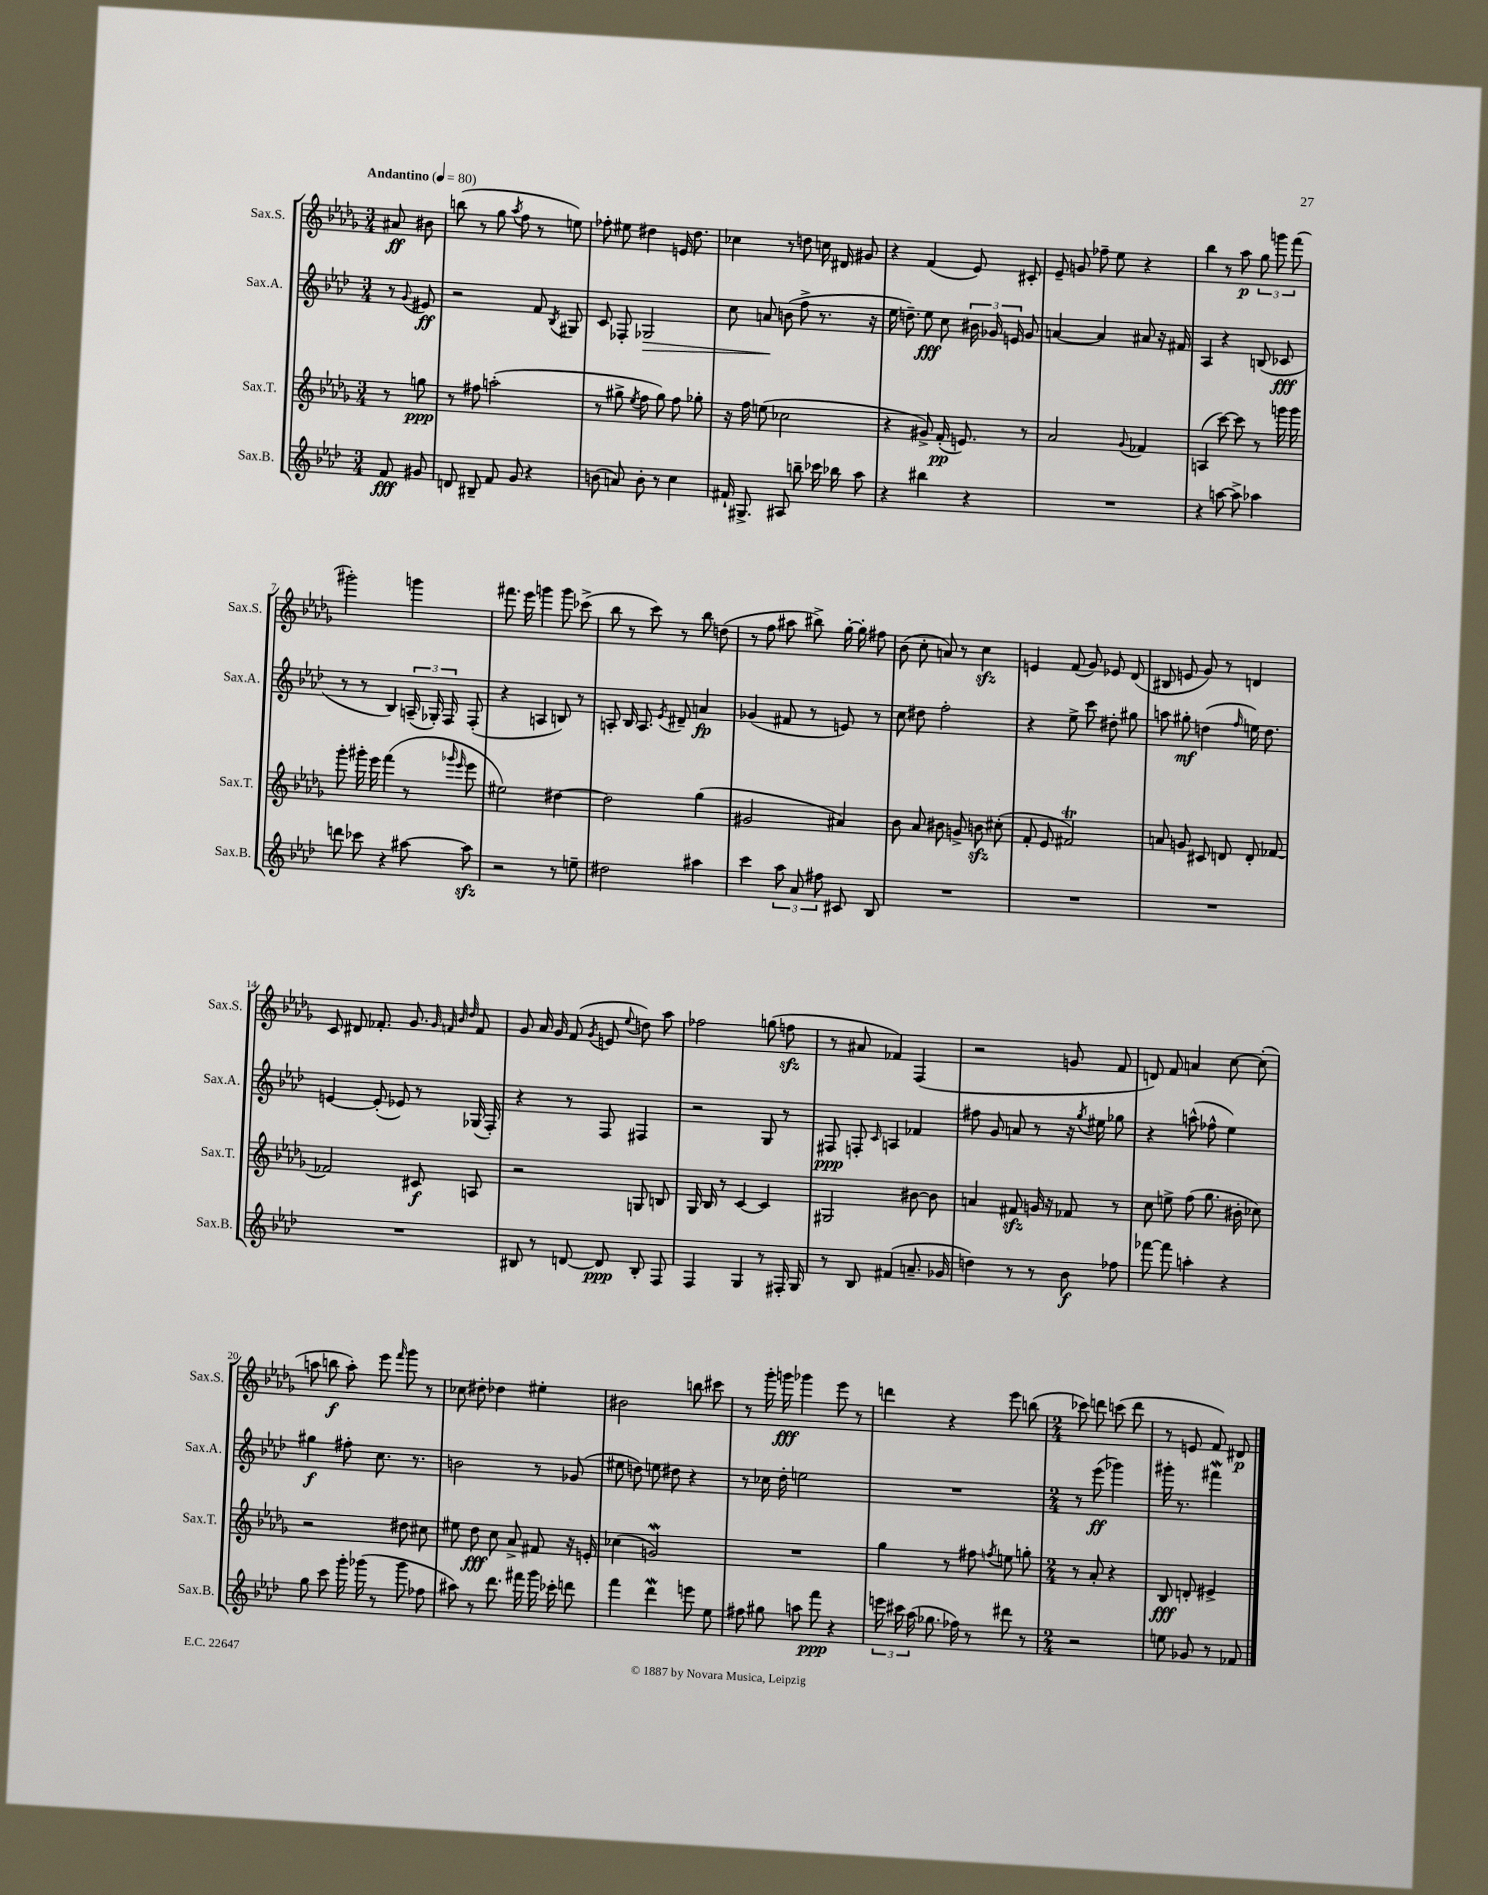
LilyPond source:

<<
\new StaffGroup <<
\new Staff = "s0" \with { instrumentName = "Sax.S." shortInstrumentName = "Sax.S." } {
    \clef treble \key des \major \numericTimeSignature \time 3/4 \partial 4 \tempo "Andantino" 4 = 80
    \autoBeamOff ais'8\ff bis'8 |
    b''8( r8 ges''8 \acciaccatura { aes''8 } f''8 r8 e''8) |
    fes''8-. eis''8 dis''4 e'16 dis''8. |
    ces''4 r8 d''8 c''16 dis'16 gis'8 |
    r4 f'4( ees'8) cis'8-. |
    ees'8-- g'8 fes''8-- ees''8 r4 |
    bes''4 r8 aes''8\p \tuplet 3/2 { ges''8 g'''8 f'''8( } |
    gis'''2-.) g'''4 |
    fis'''8. ees'''16 g'''4 g'''8 ces'''8->( |
    bes''8 r8 c'''8) r8 bes''8 d''8( |
    r8 f''8 ais''8 bis''8->) ges''16~-. ges''16-. fis''8 |
    bes'8( c''8-. a'8) r8 c''4\sfz |
    e'4 f'8( ges'8) ees'8 des'8( |
    bis8 e'8 ges'8) r8 d'4 |
    c'8 dis'8 fes'8.-. ges'8. \grace { ges'32 f'32 bes'32 des''32 } f'8 |
    ges'8 aes'16 ges'16 f'8( \acciaccatura { ges'8 } e'8 \appoggiatura { ees''8 } d''8) aes''8 |
    fes''2 g''8( f''8\sfz |
    r8 ais'8 fes'4) f4( |
    r2 g'8 f'8 |
    d'8) f'8 a'4 c''8~ c''8-.( |
    a''8 b''8\f a''8-.) ees'''8 \grace { f'''16 } ges'''8 r8 |
    ces''8 dis''8-. des''4 eis''4-. |
    bis'2 b''8 cis'''8 |
    r8 ges'''16-. g'''16\fff ges'''4 ees'''8 r8 |
    d'''4 r4 ees'''8 b''8( |
    \numericTimeSignature \time 2/4 ces'''8) d'''8 c'''8( d'''8 |
    r8 e'8 f'8) dis'8\p \bar "|." |
}
\new Staff = "s1" \with { instrumentName = "Sax.A." shortInstrumentName = "Sax.A." } {
    \clef treble \key aes \major \numericTimeSignature \time 3/4 \partial 4
    \autoBeamOff r8 \appoggiatura { g'8 } eis'8\ff |
    r2 f'8 \acciaccatura { bes8 } gis8 |
    c'8 fes8-. ges2\> |
    c''8 a'8\! b'8( f''8-> r8. r16 |
    ees''16 d''8.--) ees''8\fff c''8 \tuplet 3/2 { bis'16 ges'16 e'16 } ges'8 |
    a'4~ a'4 ais'8 r16 fis'16 |
    aes4 r4 b8( ces'8\fff |
    r8 r8 bes4) \tuplet 3/2 { a16--( ges16-.) f16 } f8-.( |
    r4 a4 b8) r8 |
    a8-. bes16 a8. \acciaccatura { ees'8 } dis'8-- a'4\fp |
    ges'4( fis'8 r8 e'8) r8 |
    c''8 dis''8 f''2-. |
    r4 ees''8-> c'''8 dis''8-. gis''8 |
    a''8 gis''8-.\mf d''4( \grace { f''16 } e''16) d''8. |
    e'4~ e'8-.( ees'8) r8 ges16( f16-.) |
    r4 r8 f8 fis4 |
    r2 g8 r8 |
    fis8\ppp f8-. \grace { c'16 } a4 fes'4 |
    fis''8 g'8 a'8 r8 r16 \acciaccatura { g''8 } eis''16 ges''8 |
    r4 a''8-^( fes''8-^ ees''4) |
    gis''4\f fis''8-. c''8. r8. |
    b'2 r8 ges'8( |
    eis''8 d''8) e''8 dis''8 r4 |
    r8 ces''16 des''16-. e''2 |
    R2. |
    \numericTimeSignature \time 2/4 r8 ees'''8\ff( ges'''4) |
    gis'''16-. r8. fis'''4\mordent \bar "|." |
}
\new Staff = "s2" \with { instrumentName = "Sax.T." shortInstrumentName = "Sax.T." } {
    \clef treble \key des \major \numericTimeSignature \time 3/4 \partial 4
    \autoBeamOff r8 g''8\ppp |
    r8 fis''8 a''2-.( |
    r8 gis''8-> \acciaccatura { ees''8 } f''8 gis''8) f''8 ges''8-. |
    r16 f''16 e''8( ces''2 |
    r4 gis'8->) f'16-.\pp( e'8.) r8 |
    aes'2 \appoggiatura { ges'8 } fes'4 |
    a4( c'''8~) c'''8 r8 g'''16 g'''16 |
    ges'''8-. gis'''16-. ees'''16 f'''4( r8 \grace { ges'''16 ees'''16 } ees'''8 |
    eis''2) dis''4~ |
    dis''2 ges''4( |
    gis'2 ais'4) |
    bes'8 aes'8 bis'8 g'8-> b'8\sfz cis''8-.( |
    f'8-. ees'8 fis'2\trill) |
    a'8 g'8 cis'8 d'8 d'8-. fes'8~ |
    fes'2 cis'8\f a8 |
    r2 g8 b8 |
    ges16 bes16 r8 c'4~ c'4 |
    gis2 bis'8~ bis'8 |
    a'4 fis'8\sfz g'16 r16 fes'8 r8 |
    c''8 e''8-> f''8( ges''8. bis'16-. ces''8) |
    r2 dis''8 cis''8 |
    eis''8 des''8\fff c''8 aes'8-> fis'8 r16 e'16-. |
    ces''4( g'2\mordent) |
    R2. |
    ges''4 r8 fis''8 \acciaccatura { f''8 } e''8 g''8-. |
    \numericTimeSignature \time 2/4 r8 aes'8-. r4 |
    bes8\fff d'8-. eis'4-> \bar "|." |
}
\new Staff = "s3" \with { instrumentName = "Sax.B." shortInstrumentName = "Sax.B." } {
    \clef treble \key aes \major \numericTimeSignature \time 3/4 \partial 4
    \autoBeamOff f'8\fff gis'8 |
    d'8 bis8-- f'8 g'8 r4 |
    b'8( a'8) b'8-. r8 c''4 |
    fis'16-! gis8.-> ais8 b''8-- ces'''16 bes''16 aes''8 |
    r4 bis''4 r4 |
    R2. |
    r4 a''8~ a''8-> aes''4 |
    d'''8 ces'''8 r4 ais''8~ ais''8\sfz |
    r2 r8 e''8-- |
    dis''2 ais''4 |
    c'''4 \tuplet 3/2 { aes''8 aes'8 fis''8 } cis'8 bes8 |
    R2. |
    R2. |
    R2. |
    R2. |
    bis8 r8 d'8~ d'8\ppp bis8-. f8 |
    f4 g4 r8 fis16-. g16 |
    r8 bes8 fis'4( a'8.-- ges'16 |
    d''4) r8 r8 bes'8\f fes''8 |
    fes'''8~ fes'''8 a''4-. r4 |
    g''8 c'''8 g'''16-. ges'''16( r8 ges'''8 fes''8 |
    ais''8) r8 des'''8. fis'''16 g'''16 ces'''16-. d'''8 |
    f'''4 des'''4\mordent e'''8 ees''8 |
    fis''8 gis''8 a''8 f'''8\ppp r4 |
    \tuplet 3/2 { e'''16 cis'''16 aes''16( } ges''8. fes''16) r8 dis'''8 r8 |
    \numericTimeSignature \time 2/4 r2 |
    e''8 ges'8 r8 fes'8 \bar "|." |
}
>>
>>
